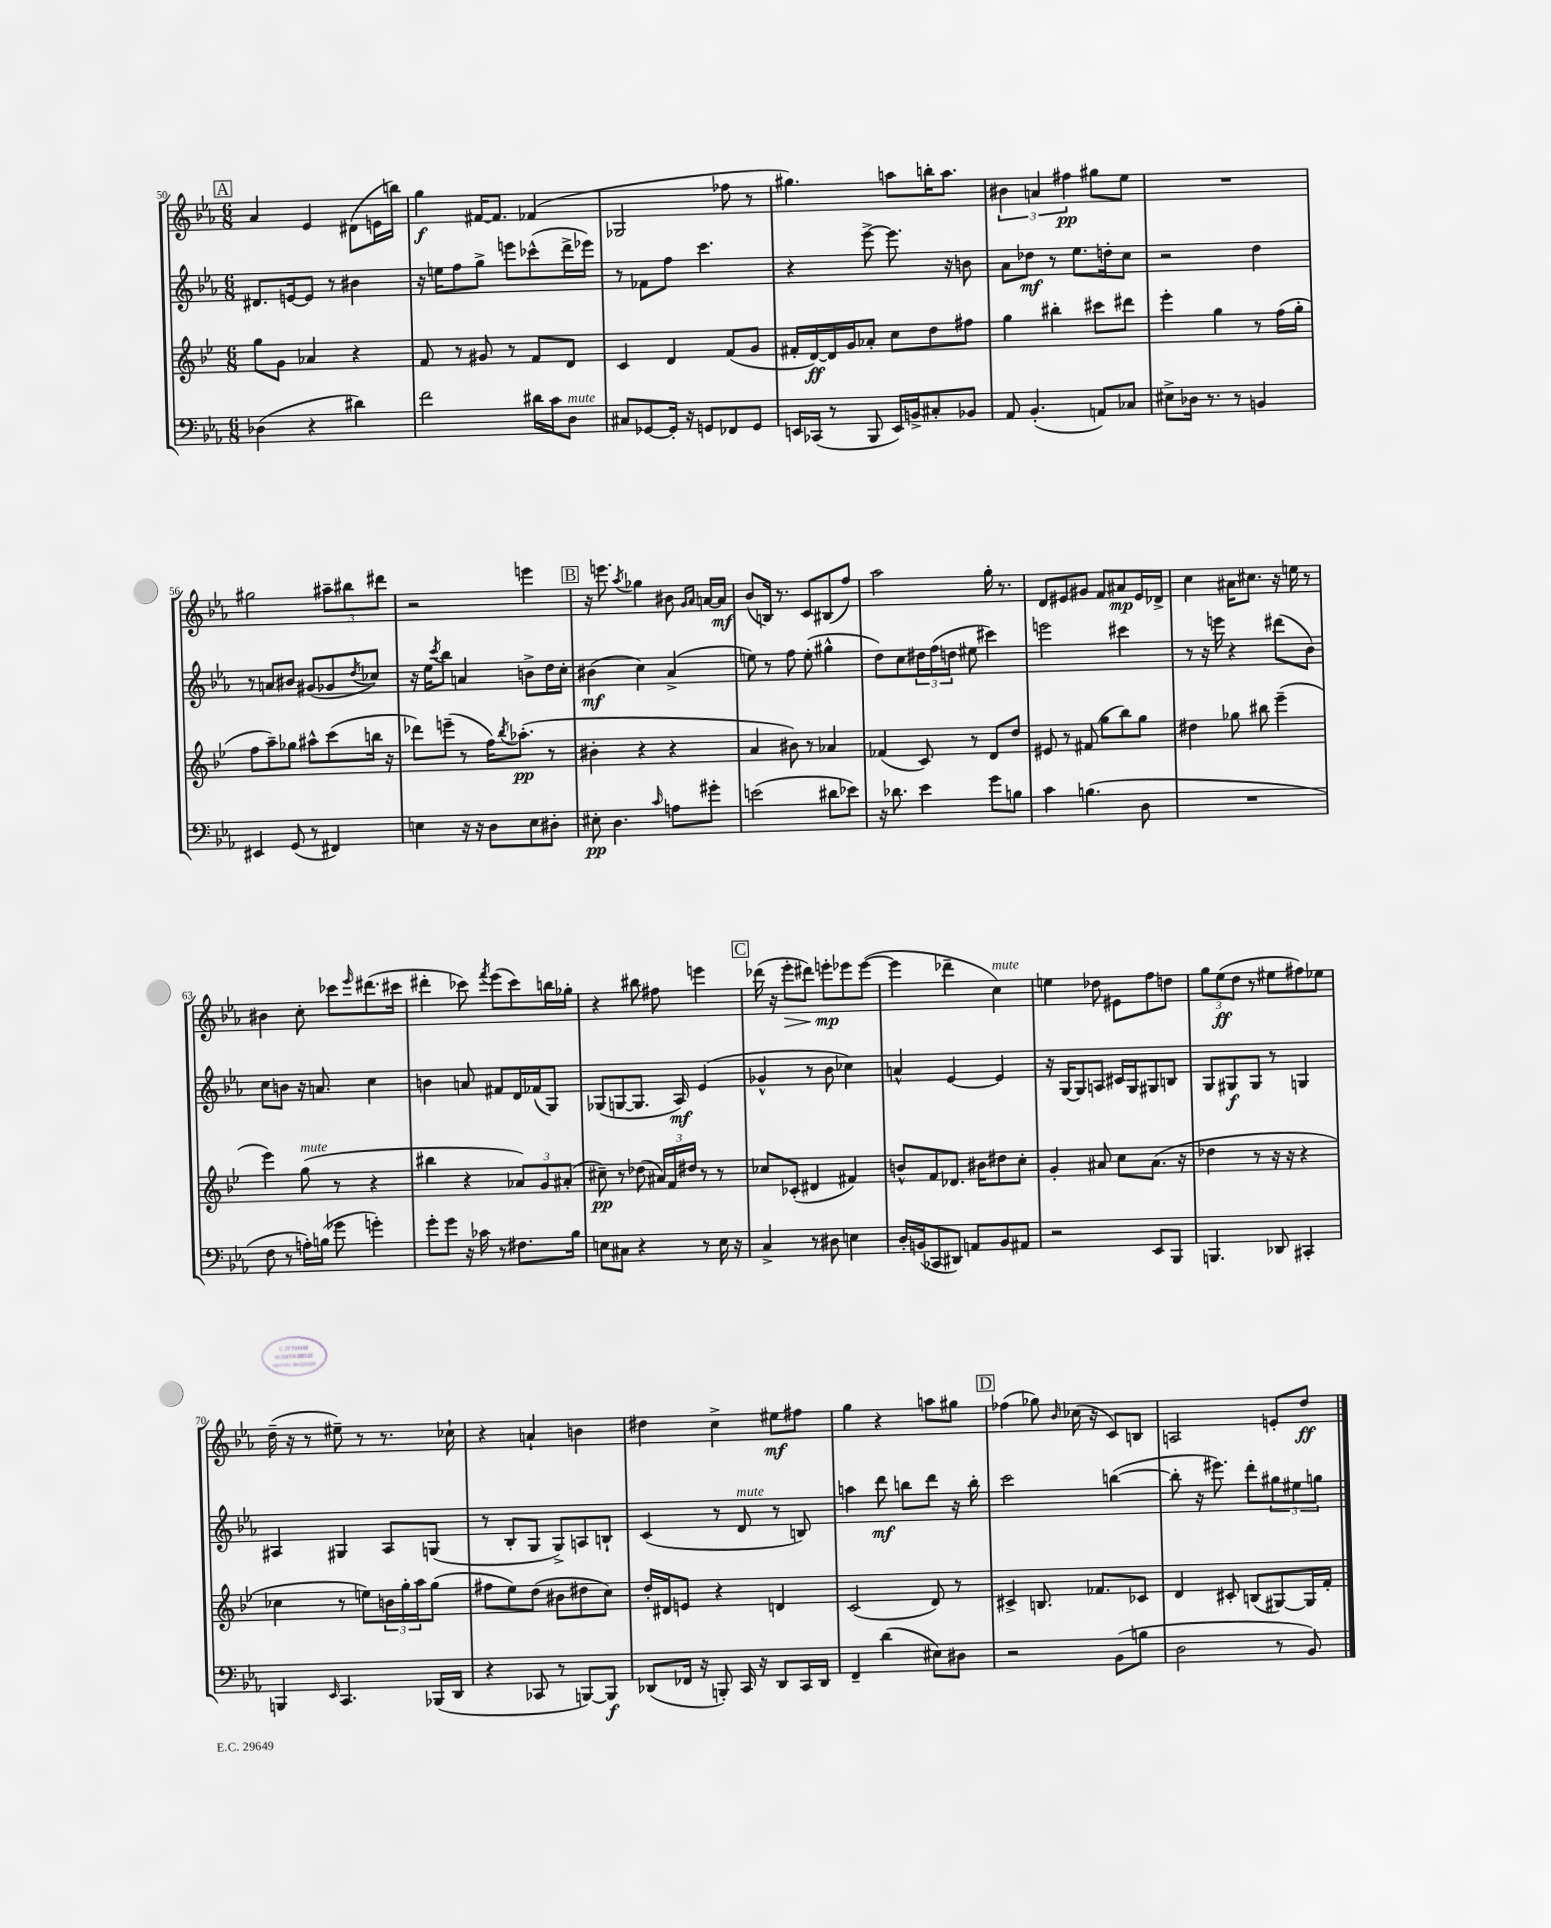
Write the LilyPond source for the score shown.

<<
\new StaffGroup <<
\new Staff = "s0" {
    \clef treble \key ees \major \numericTimeSignature \time 6/8
    \mark \markup { \box "A" } aes'4 ees'4 dis'8( e'16 b''16) |
    g''4\f fis'16~ fis'8. fes'4( |
    ges2 fes''8 r8 |
    gis''4.) a''8 b''16-. a''8. |
    \tuplet 3/2 { bis'4 a'4 fis''4\pp } gis''8 ees''8 |
    R2. |
    gis''2 \tuplet 3/2 { ais''8-- bis''8 dis'''8 } |
    r2 e'''4 |
    \mark \markup { \box "B" } r16 e'''8. \acciaccatura { aes''8 } ges''4 bis'8 \grace { g'16 aes'16 } a'16~ a'16\mf |
    bes'8( b16) r8. c'8 bis8( f''8) |
    aes''2 g''16-. r8. |
    d'8 eis'8 gis'8 f'8 ais'8\mp eis'16 des'16-> |
    c''4 ais'16 cis''8. r16 e''16 r8 |
    bis'4 c''8-. ces'''8 \grace { ees'''16 } dis'''8.( cis'''16 |
    dis'''4-. ces'''8) \acciaccatura { f'''8 } ees'''8( ces'''8) b''16 ges''16-. |
    r4 bis''8 fis''8 e'''4 |
    \mark \markup { \box "C" } des'''16( r16 ees'''8-.\> dis'''8) e'''8-.\mp\! ees'''8 ees'''8~( |
    ees'''4 des'''4-- c''4^\markup { \italic "mute" }) |
    e''4 des''8 eis'8 f''8 d''8 |
    \tuplet 3/2 { g''8 ees''8\ff( d''8 } r8 eis''8 fis''8) ees''8 |
    d''16--( r16 r8 eis''8--) r8 r8. ces''16-! |
    r4 a'4-! b'4 |
    dis''4 c''4-> eis''8\mf fis''8 |
    g''4 r4 a''8 gis''8 |
    \mark \markup { \box "D" } fes''4( ges''8) \grace { bes'16 } ces''16( r16 c'8) b8 |
    a2 e'8-. d''8\ff \bar "|." |
}
\new Staff = "s1" {
    \clef treble \key ees \major \numericTimeSignature \time 6/8
    \mark \markup { \box "A" } dis'8. e'16~ e'8 r8 bis'4 |
    r16 e''16 f''8 g''8-> e'''8 ces'''8-^( d'''16-> ees'''16) |
    r8 fes'8 f''8 c'''4. |
    r4 ees'''8~-> ees'''8. r16 b'8 |
    aes'8 des''8\mf r8 ees''8. d''16-. c''8 |
    r2 d''4 |
    r8 a'8 bis'8 gis'8( ges'8 \acciaccatura { d''8 } ces''8) |
    r16 ees''16 \acciaccatura { c'''8 } bes''8 a'4 b'8-> d''16 c''16-. |
    \mark \markup { \box "B" } bis'4\mf( c''4) aes'4->( |
    e''8) r8 f''8 e''8-.( gis''4-^ |
    d''8) c''8 \tuplet 3/2 { dis''16 f''16( d''16 } eis''8 cis'''4) |
    e'''2 cis'''4 |
    r8 r16 e'''16 r4 dis'''8( bes'8) |
    c''8 b'8 r16 a'8. c''4 |
    b'4 a'8 fis'8 d'16 fes'16( g8) |
    ges8( g8~ g8. aes16\mf) ees'4( |
    \mark \markup { \box "C" } ges'4-^ r8 bes'8 ces''4) |
    a'4-^ ees'4~ ees'4 |
    r16 g16~ g8 a8 cis'16 g16 gis8 b8 |
    g8 gis8\f gis8 r8 g4 |
    ais4 gis4 ais8 g8( |
    r8 bes8-. g8 g8->) a8 b8-! |
    c'4( r8 d'8^\markup { \italic "mute" } r8 b8) |
    a''4 d'''8\mf b''8 d'''8 r16 b''16-. |
    \mark \markup { \box "D" } c'''2 b''4~( |
    b''8-. r16 eis'''8.) d'''8-. \tuplet 3/2 { gis''8 eis''8 g''8 } \bar "|." |
}
\new Staff = "s2" {
    \clef treble \key bes \major \numericTimeSignature \time 6/8
    \mark \markup { \box "A" } g''8 g'8 aes'4 r4 |
    f'8 r8 gis'8 r8 f'8 d'8 |
    c'4 d'4 f'8( g'8 |
    fis'16-. d'16~\ff) d'16 g'16 aes'8-. c''8 d''8 fis''8 |
    g''4 bis''4-. cis'''8 dis'''8 |
    ees'''4-. g''4 r8 f''16( g''16-. |
    f''8 a''8--) ges''8 ais''8-^ c'''8( b''16 r16 |
    des'''8) e'''8--( r8 f''16) \acciaccatura { bes''8 } aes''8.-.\pp( r8 |
    \mark \markup { \box "B" } bis'4-. r4 r4 |
    a'4 bis'8) r8 aes'4 |
    fes'4( c'8) r8 d'8 d''8 |
    eis'8 r8 fis'8( g''8 bes''8) g''8 |
    dis''4 ges''8 bis''8 ees'''4--( |
    ees'''4) g''8^\markup { \italic "mute" }( r8 r4 |
    bis''4 r4 \tuplet 3/2 { aes'8) g'8 ais'8-.( } |
    cis''8--\pp) r8 des''8( \tuplet 3/2 { ais'16) f'16 dis''16 } r8 r8 |
    \mark \markup { \box "C" } ces''8 ces'8-.( dis'4 fis'4) |
    b'8-^ f'8 des'8. bis'16 dis''8 c''8-. |
    g'4-. ais'8 c''8 ais'8.( r16 |
    des''4 r8 r16 r16 r4 |
    ces''4 r8 e''8) \tuplet 3/2 { b'16 g''16-. a''16 } g''8( |
    fis''8 ees''8) d''8( bis'8 dis''8 c''8) |
    d''16-. dis'16 e'8 r4 d'4 |
    c'2( d'8) r8 |
    \mark \markup { \box "D" } cis'4-> b8. fes'8. ces'8 |
    d'4 cis'8-. b8( gis8~) gis16 f'16-. \bar "|." |
}
\new Staff = "s3" {
    \clef bass \key ees \major \numericTimeSignature \time 6/8
    \mark \markup { \box "A" } des4( r4 dis'4) |
    f'2 dis'16 c'16 d8^\markup { \italic "mute" } |
    cis8 ges,8~ ges,16-. r16 g,8 fes,8 g,8 |
    e,16 ces,16( r8 bes,,8 e,16) b,16-> cis8-. bes,8 |
    aes,8 bes,4.-.( a,8) ces8 |
    eis8-> des16 r8. r8 b,4 |
    eis,4 g,8( r8 fis,4) |
    e4 r16 r16 d8 e8 dis8-. |
    \mark \markup { \box "B" } eis8-.\pp d4. \grace { c'16 } a8 gis'8-. |
    e'2( dis'8 ees'8) |
    r16 des'8. ees'4 g'8 b8 |
    c'4 b4.( d8 |
    R2. |
    f8 r8 a16-.) b16( ges'8 g'4-.) |
    g'8-. g'8 r16 ces'16 r8 fis8. bes16 |
    e8 cis8 r4 r8 e16 r16 |
    \mark \markup { \box "C" } c4-> r8 dis8 e4 |
    d16-. b,16( ces,8 dis,8) a,8 b,8 ais,8 |
    r2 ees,8 bes,,8 |
    b,,4. des,8 cis,4-. |
    b,,4 \grace { ees,16 } c,4. bes,,16( d,16 |
    r4 ces,8 r8 b,,8~) b,,8\f |
    des,8( fes,16 r16 b,,8-.) c,16 r16 des,8 c,16 des,16 |
    f,4-- d'4( eis8) dis8 |
    \mark \markup { \box "D" } r2 bes,8( b8 |
    d2 r8 bes,8) \bar "|." |
}
>>
>>
\layout { \context { \Score currentBarNumber = #50 } }
